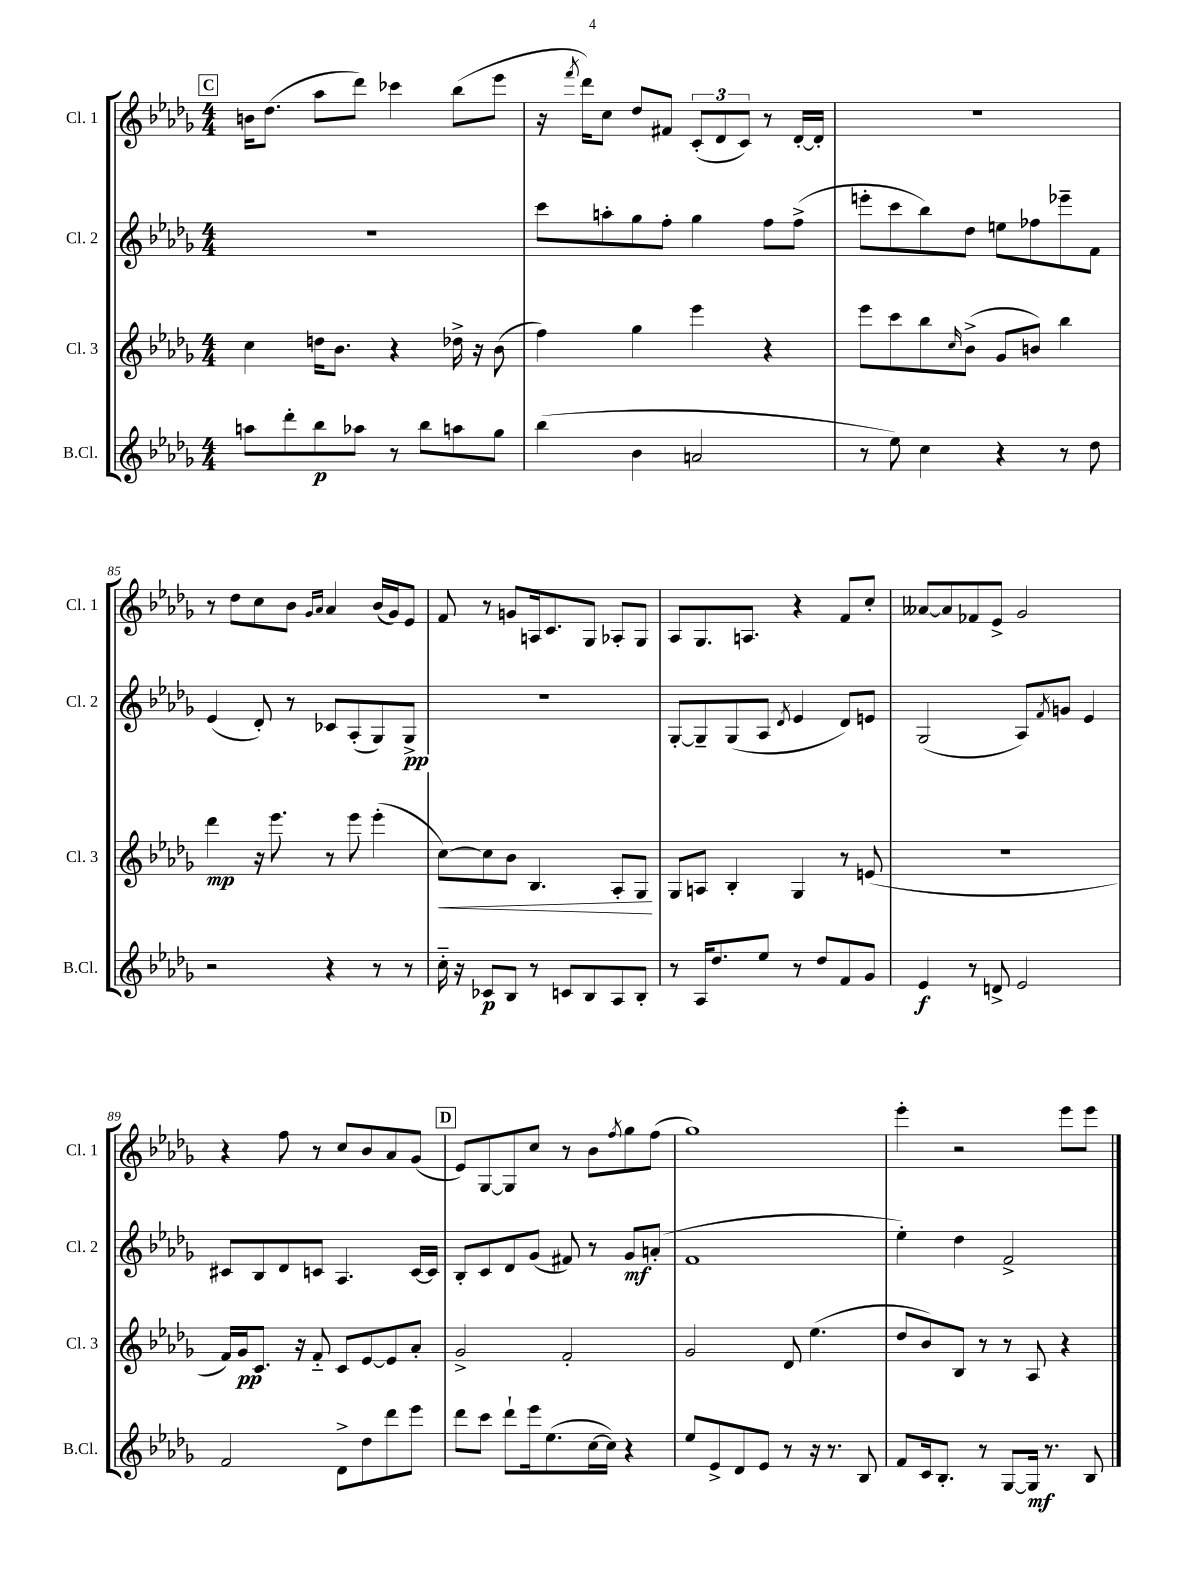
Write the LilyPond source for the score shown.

<<
\new StaffGroup <<
\new Staff = "s0" \with { instrumentName = "Cl. 1" shortInstrumentName = "Cl. 1" } {
    \clef treble \key des \major \numericTimeSignature \time 4/4
    \mark \markup { \box "C" } b'16 des''8.( aes''8 des'''8) ces'''4 bes''8( ees'''8 |
    r16 \acciaccatura { f'''8 } des'''16) c''8 des''8 fis'8 \tuplet 3/2 { c'8-.( des'8 c'8) } r8 des'16~-. des'16-. |
    R1 |
    r8 des''8 c''8 bes'8 \grace { ges'16 aes'16 } aes'4 bes'16( ges'16) ees'8 |
    f'8 r8 g'8 a16 c'8. ges8 aes8-. ges8 |
    aes8 ges8. a8. r4 f'8 c''8-. |
    aeses'8~ aeses'8 fes'8 ees'8-> ges'2 |
    r4 f''8 r8 c''8 bes'8 aes'8 ges'8( |
    \mark \markup { \box "D" } ees'8) ges8~ ges8 c''8 r8 bes'8 \acciaccatura { f''8 } ges''8 f''8( |
    ges''1) |
    ees'''4-. r2 ees'''8 ees'''8 \bar "|." |
}
\new Staff = "s1" \with { instrumentName = "Cl. 2" shortInstrumentName = "Cl. 2" } {
    \clef treble \key des \major \numericTimeSignature \time 4/4
    \mark \markup { \box "C" } R1 |
    c'''8 a''8-. ges''8 f''8-. ges''4 f''8 f''8->( |
    e'''8-. c'''8 bes''8) des''8 e''8 fes''8 ees'''8-- f'8 |
    ees'4( des'8-.) r8 ces'8 aes8-.( ges8) ges8->\pp |
    R1 |
    ges8~-. ges8-- ges8( aes8 \acciaccatura { des'8 } ees'4 des'8) e'8 |
    ges2( aes8) \acciaccatura { f'8 } g'8 ees'4 |
    cis'8 bes8 des'8 c'8 aes4. c'16~ c'16 |
    \mark \markup { \box "D" } bes8-. c'8 des'8 ges'8( fis'8) r8 ges'8\mf a'8-.( |
    f'1 |
    ees''4-.) des''4 f'2-> \bar "|." |
}
\new Staff = "s2" \with { instrumentName = "Cl. 3" shortInstrumentName = "Cl. 3" } {
    \clef treble \key des \major \numericTimeSignature \time 4/4
    \mark \markup { \box "C" } c''4 d''16 bes'8. r4 des''16-> r16 bes'8( |
    f''4) ges''4 ees'''4 r4 |
    ees'''8 c'''8 bes''8 \grace { c''16 } bes'8->( ges'8 b'8) bes''4 |
    des'''4\mp r16 ees'''8. r8 ees'''8 ees'''4-.( |
    c''8~\<) c''8 bes'8 bes4. aes8-. ges8\! |
    ges8 a8 bes4-. ges4 r8 e'8( |
    R1 |
    f'16) ges'16\pp c'8. r16 f'8-_ c'8 ees'8~ ees'8 aes'8-. |
    \mark \markup { \box "D" } ges'2-> f'2-. |
    ges'2 des'8 ees''4.( |
    des''8 bes'8) bes8 r8 r8 aes8 r4 \bar "|." |
}
\new Staff = "s3" \with { instrumentName = "B.Cl." shortInstrumentName = "B.Cl." } {
    \clef treble \key des \major \numericTimeSignature \time 4/4
    \mark \markup { \box "C" } a''8 des'''8-. bes''8\p aes''8 r8 bes''8 a''8 ges''8 |
    bes''4( bes'4 a'2 |
    r8 ees''8) c''4 r4 r8 des''8 |
    r2 r4 r8 r8 |
    c''16-_ r16 ces'8\p bes8 r8 c'8 bes8 aes8 bes8-. |
    r8 aes16 des''8. ees''8 r8 des''8 f'8 ges'8 |
    ees'4\f r8 d'8-> ees'2 |
    f'2 des'8-> des''8 des'''8 ees'''8 |
    \mark \markup { \box "D" } des'''8 c'''8 des'''8-! ees'''16 ees''8.( c''16~ c''16) r4 |
    ees''8 ees'8-> des'8 ees'8 r8 r16 r8. bes8 |
    f'8 c'16 bes8.-. r8 ges8~ ges16\mf r8. bes8 \bar "|." |
}
>>
>>
\layout { \context { \Score currentBarNumber = #82 } }
